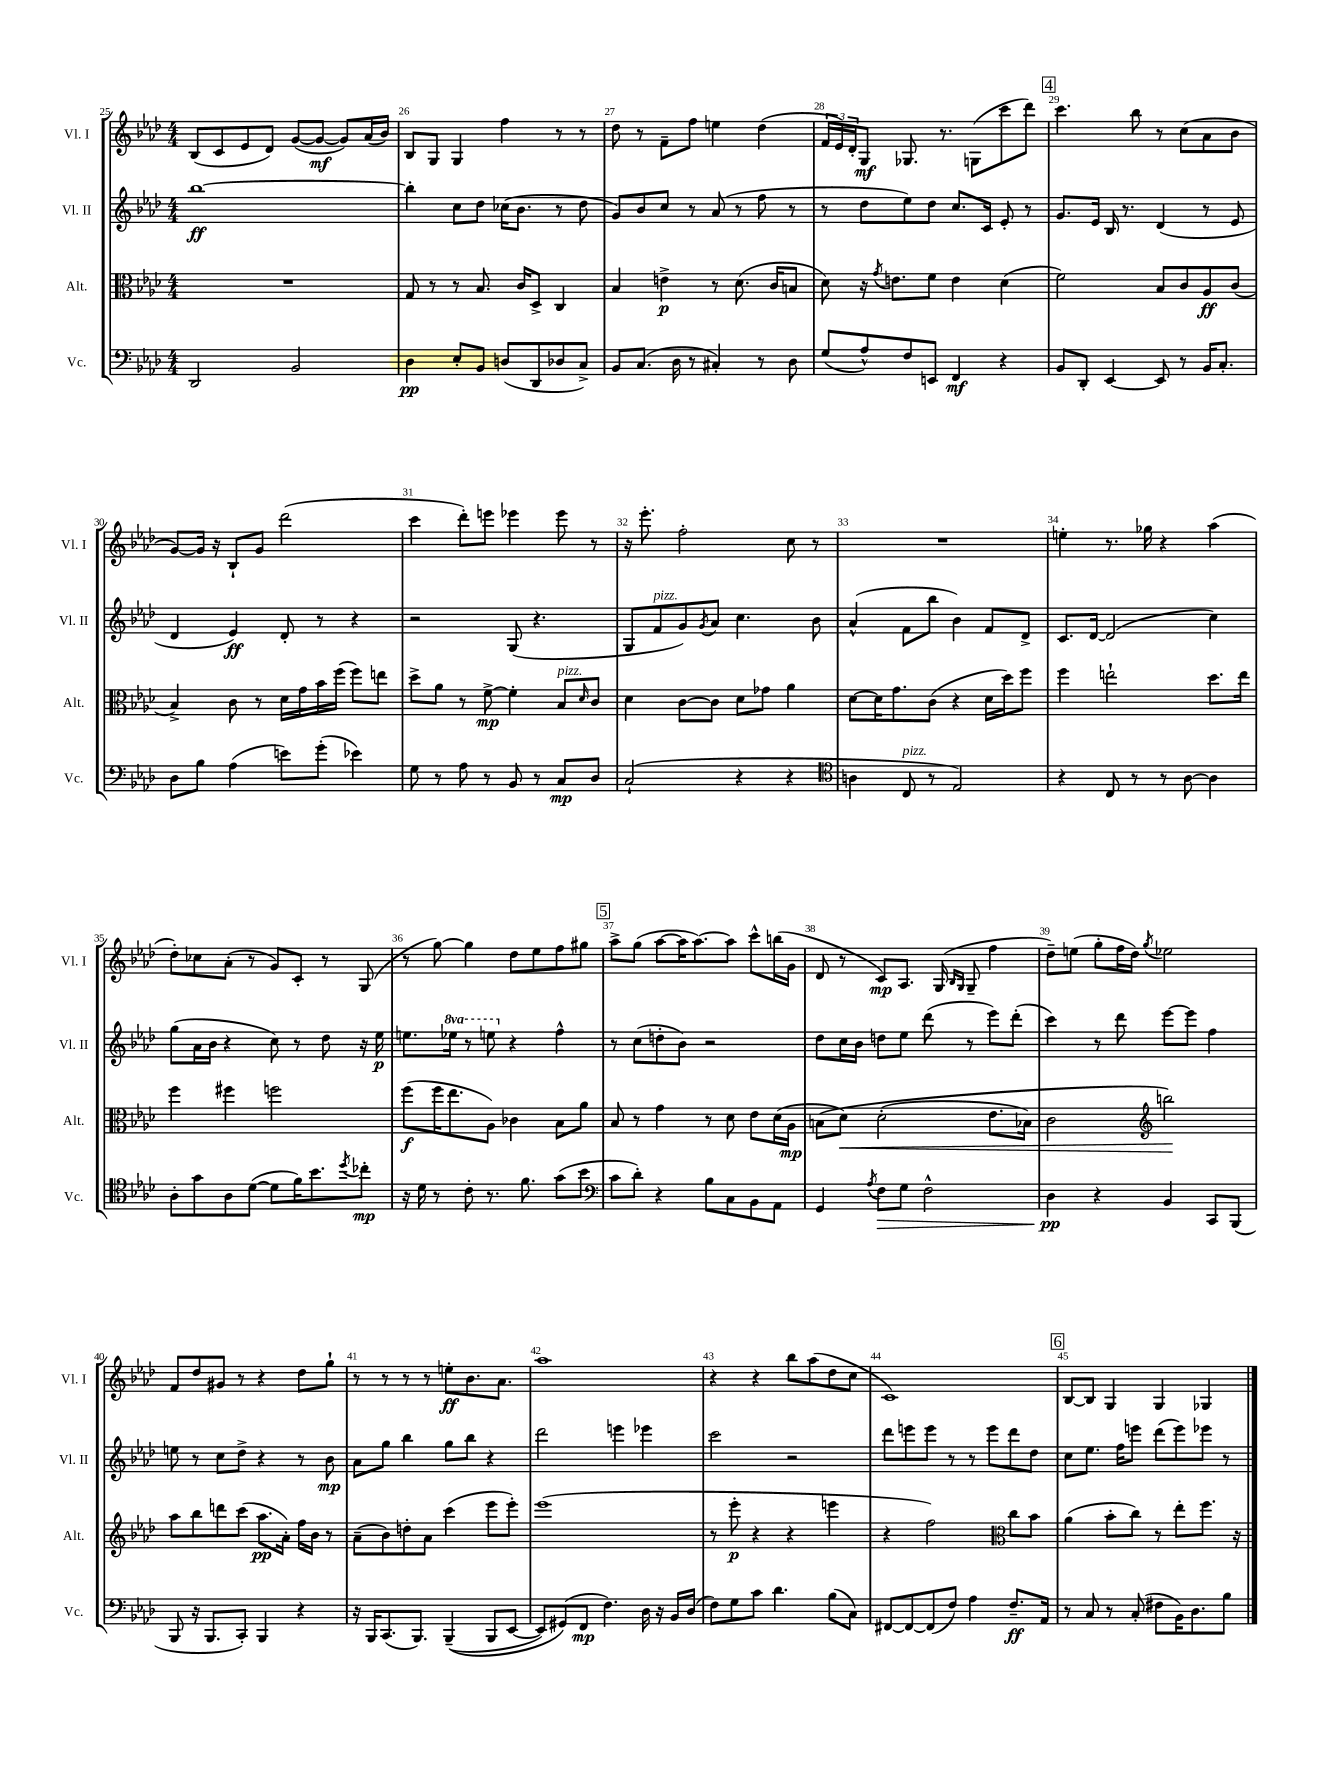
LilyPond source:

<<
\new StaffGroup <<
\new Staff = "s0" \with { instrumentName = "Vl. I" shortInstrumentName = "Vl. I" } {
    \clef treble \key aes \major \numericTimeSignature \time 4/4
    bes8( c'8 ees'8 des'8) g'8~( g'8~\mf g'8) aes'16( bes'16) |
    bes8 g8 g4 f''4 r8 r8 |
    des''8 r8 f'8-- f''8 e''4 des''4( |
    \tuplet 3/2 { f'16 ees'16) des'16-. } g8\mf ges8. r8. g8( c'''8 des'''8) |
    \mark \markup { \box "4" } c'''4. bes''8 r8 c''8( aes'8 bes'8 |
    g'8~) g'16 r16 bes8-! g'8 des'''2( |
    c'''4 des'''8-.) e'''8 ees'''4 ees'''8 r8 |
    r16 ees'''8.-. f''2-. c''8 r8 |
    R1 |
    e''4-. r8. ges''16 r4 aes''4( |
    des''8-.) ces''8 aes'8-.( r8 g'8) c'8-. r8 g8( |
    r8 g''8~) g''4 des''8 ees''8 f''8 gis''8 |
    \mark \markup { \box "5" } aes''8-> g''8( aes''8~ aes''16 aes''8.~) aes''8 c'''8-^ b''16( g'16 |
    des'8 r8 c'8\mp) aes8. g16( \grace { bes16 g16 } g8-- f''4 |
    des''8--) e''8( g''8-. f''16 des''16) \acciaccatura { g''8 } ees''2 |
    f'8 des''8 gis'8 r8 r4 des''8 g''8-! |
    r8 r8 r8 r8 e''8-.\ff bes'8. aes'8. |
    aes''1 |
    r4 r4 bes''8 aes''8( des''8 c''8 |
    c'1) |
    \mark \markup { \box "6" } bes8~ bes8 g4 g4 ges4 \bar "|." |
}
\new Staff = "s1" \with { instrumentName = "Vl. II" shortInstrumentName = "Vl. II" } {
    \clef treble \key aes \major \numericTimeSignature \time 4/4 \set Staff.ottavationMarkups = #ottavation-simple-ordinals
    bes''1~\ff |
    bes''4-. c''8 des''8 ces''16( bes'8. r8 des''8 |
    g'8) bes'8 c''8 r8 aes'8( r8 f''8 r8 |
    r8 des''8 ees''8) des''8 c''8. c'16 ees'8-. r8 |
    \mark \markup { \box "4" } g'8. ees'16 bes16 r8. des'4( r8 ees'8 |
    des'4 ees'4\ff) des'8-. r8 r4 |
    r2 g8( r4. |
    g8 f'8^\markup { \italic "pizz." } g'8) \acciaccatura { g'8 } aes'8 c''4. bes'8 |
    aes'4-^( f'8 bes''8 bes'4) f'8 des'8-> |
    c'8. des'16~ des'2( c''4) |
    g''8( aes'16 bes'16 r4 c''8) r8 des''8 r16 ees''16\p |
    e''8. \ottava #1 ees'''!16 r8 e'''8 \ottava #0 r4 f''4-^ |
    \mark \markup { \box "5" } r8 c''8( d''8-. bes'8) r2 |
    des''8 c''16 bes'16 d''8 ees''8 des'''8( r8 ees'''8) des'''8-.( |
    c'''4) r8 des'''8 ees'''8~ ees'''8 f''4 |
    e''8 r8 c''8 des''8-> r4 r8 bes'8\mp |
    aes'8 g''8 bes''4 g''8 bes''8 r4 |
    des'''2 e'''4 ees'''4 |
    c'''2 r2 |
    des'''8 e'''8 e'''8 r8 r8 e'''8 des'''8 des''8 |
    \mark \markup { \box "6" } c''8 ees''8. f''16 e'''8 des'''8( e'''8) ees'''8 r8 \bar "|." |
}
\new Staff = "s2" \with { instrumentName = "Alt." shortInstrumentName = "Alt." } {
    \clef alto \key aes \major \numericTimeSignature \time 4/4
    R1 |
    g8 r8 r8 bes8. c'16 des8-> c4 |
    bes4 e'4->\p r8 des'8.( c'16 b8 |
    des'8) r16 \acciaccatura { g'8 } e'8. f'8 e'4 des'4( |
    \mark \markup { \box "4" } f'2) bes8 c'8 aes8\ff c'8( |
    bes4->) c'8 r8 des'16 g'16 bes'16 f''16( f''8) e''8 |
    des''8-> aes'8 r8 f'8~->\mp f'4-. bes8^\markup { \italic "pizz." } \grace { des'16 } c'8 |
    des'4 c'8~ c'8 des'8 ges'8 aes'4 |
    des'8~ des'16 g'8. c'8( r4 des'16 des''16) f''8 |
    f''4 e''2-! des''8. e''16 |
    f''4 fis''4 f''2 |
    f''8\f( f''16 ees''8. aes8) ces'4 bes8 aes'8 |
    \mark \markup { \box "5" } bes8 r8 g'4 r8 des'8 ees'8 des'16( aes16\mp |
    b8\( des'8\<) des'2-.( ees'8. bes16) |
    c'2 \clef treble b''2\!\) |
    aes''8 bes''8 d'''8 c'''8( aes''8.\pp aes'16-.) f''16 bes'16 r8 |
    aes'8--( bes'8) d''8-. aes'8 c'''4( ees'''8 ees'''8-.) |
    ees'''1( |
    r8 ees'''8-.\p r4 r4 e'''4 |
    r4 f''2) \clef alto c''8 bes'8 |
    \mark \markup { \box "6" } aes'4( bes'8-. c''8) r8 ees''8-. f''8. r16 \bar "|." |
}
\new Staff = "s3" \with { instrumentName = "Vc." shortInstrumentName = "Vc." } {
    \clef bass \key aes \major \numericTimeSignature \time 4/4
    des,2 bes,2 |
    des4\pp ees8-. bes,8 d8( des,8 des8 c8->) |
    bes,8 c8.( des16 r8 cis4-.) r8 des8 |
    g8( aes8-^) f8 e,8 f,4\mf r4 |
    \mark \markup { \box "4" } bes,8 des,8-. ees,4~ ees,8 r8 bes,16 c8.-. |
    des8 bes8 aes4( e'8) g'8-.( ees'4) |
    g8 r8 aes8 r8 bes,8 r8 c8\mp des8 |
    c2-!( r4 r4 |
    \clef tenor a4 c8^\markup { \italic "pizz." } r8 ees2) |
    r4 c8 r8 r8 aes8~ aes4 |
    aes8-. g'8 aes8 des'8~( des'8 f'16) bes'8. \acciaccatura { des''8 } ces''8-.\mp |
    r16 des'16 r8 c'8-. r8. f'8. g'8( bes'8 |
    \mark \markup { \box "5" } \clef bass c'8 des'8-.) r4 bes8 c8 bes,8 aes,8 |
    g,4 \acciaccatura { aes8 } f8\> g8 f2-^ |
    des4\pp\! r4 bes,4 c,8 bes,,8( |
    bes,,8 r16 bes,,8. c,8-.) bes,,4 r4 |
    r16 bes,,16 c,8.( bes,,8.) bes,,4--(\( bes,,8 ees,8~ |
    ees,8) gis,8(\) f,8\mp f4.) des16 r16 bes,16 des16( |
    f8) g8 c'8 des'4. bes8( c8) |
    fis,8~ fis,8~ fis,8( f8) aes4 f8.--\ff aes,16 |
    \mark \markup { \box "6" } r8 c8 r8 c8-.( fis8 bes,16) des8. bes8 \bar "|." |
}
>>
>>
\layout { \context { \Score currentBarNumber = #25 \override BarNumber.break-visibility = ##(#f #t #t) barNumberVisibility = #all-bar-numbers-visible } }
